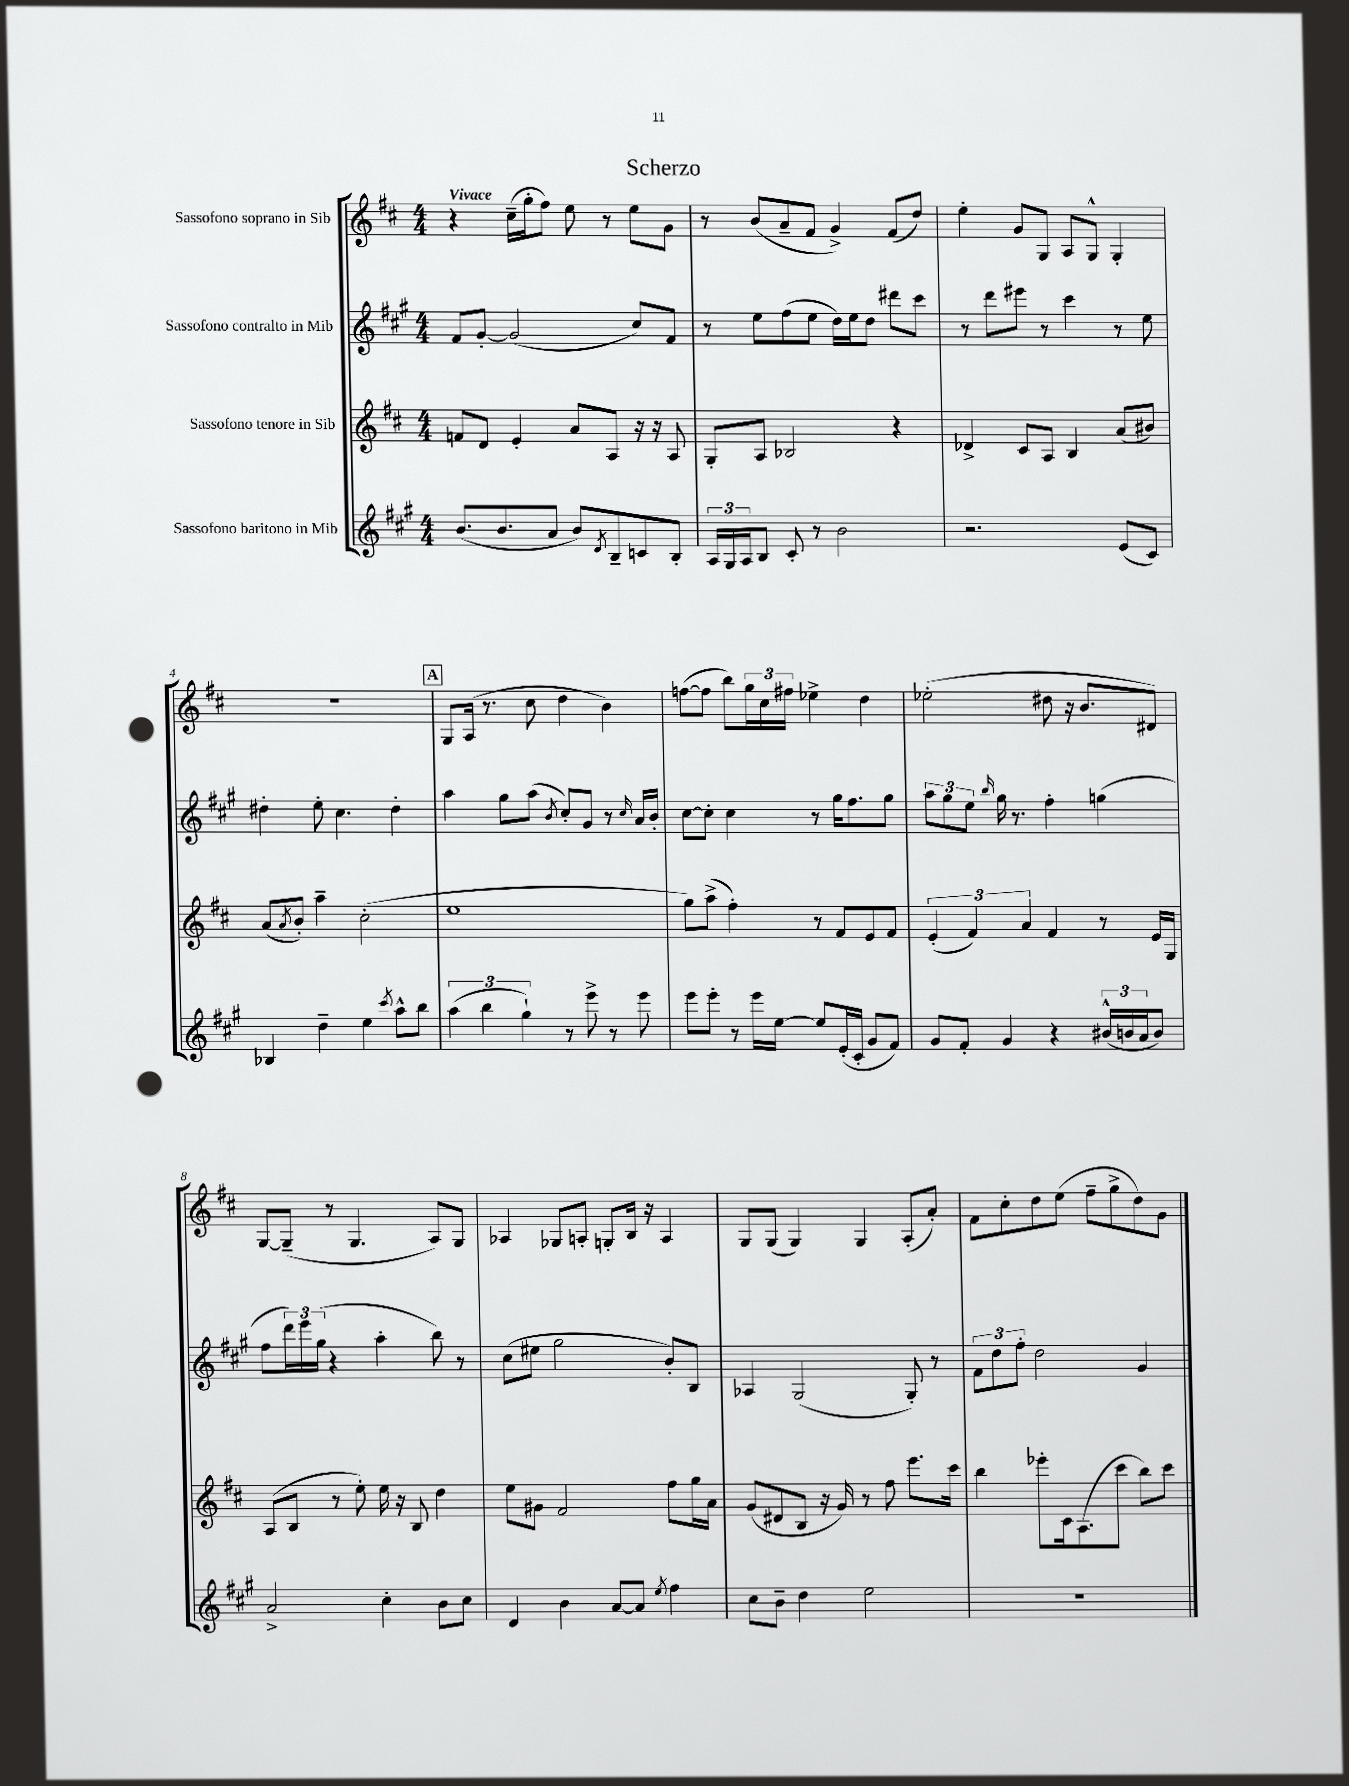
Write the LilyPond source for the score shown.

\header { title = "Scherzo" }
<<
\new StaffGroup <<
\new Staff = "s0" \with { instrumentName = "Sassofono soprano in Sib" } {
    \clef treble \key d \major \numericTimeSignature \time 4/4 \tempo "Vivace"
    r4 cis''16--( g''16-. fis''8) e''8 r8 e''8 g'8 |
    r8 b'8( a'8-- fis'8 g'4->) fis'8( d''8) |
    e''4-. g'8 g8 a8 g8-^ g4-. |
    R1 |
    \mark \markup { \box "A" } g8 a16( r8. cis''8 d''4 b'4) |
    f''8~( f''8 b''8) \tuplet 3/2 { g''16 cis''16 fis''16 } ees''4-> d''4 |
    ees''2-.( dis''8 r16 b'8. dis'8) |
    g8~ g8--( r8 g4. a8) g8 |
    aes4 ges8 a8-. g8-. b16 r16 a4 |
    g8 g8( g4) g4 a8-.( a'8-.) |
    fis'8 cis''8-. d''8 e''8( fis''8-- g''8-> d''8) g'8 \bar "|." |
}
\new Staff = "s1" \with { instrumentName = "Sassofono contralto in Mib" } {
    \clef treble \key a \major \numericTimeSignature \time 4/4
    fis'8 gis'8~-. gis'2( cis''8) fis'8 |
    r8 e''8 fis''8( e''8 d''16) e''16 d''8 dis'''8 cis'''8 |
    r8 d'''8 eis'''8 r8 cis'''4 r8 e''8 |
    dis''4-. e''8-. cis''4. dis''4-. |
    \mark \markup { \box "A" } a''4 gis''8 a''8( \acciaccatura { b'8 } cis''8-.) gis'8 r8 \grace { cis''16 } a'16 b'16-. |
    cis''8~ cis''8-. cis''4 r8 gis''16 fis''8. gis''8 |
    \tuplet 3/2 { a''8 gis''8 e''8 } \grace { b''16 } gis''16 r8. fis''4-. g''4( |
    fis''8 \tuplet 3/2 { d'''16) e'''16 gis''16( } r4 a''4-. b''8) r8 |
    cis''8( eis''8 gis''2 b'8-.) b8 |
    aes4 gis2( gis8-.) r8 |
    \tuplet 3/2 { fis'8 d''8 fis''8-. } d''2 gis'4 \bar "|." |
}
\new Staff = "s2" \with { instrumentName = "Sassofono tenore in Sib" } {
    \clef treble \key d \major \numericTimeSignature \time 4/4
    f'8 d'8 e'4-. a'8 a8 r16 r16 a8 |
    g8-. a8 bes2 r4 |
    des'4-> cis'8 a8 b4 a'8( bis'8) |
    a'8( \acciaccatura { a'8 } b'8-.) a''4-- cis''2-.( |
    \mark \markup { \box "A" } e''1 |
    g''8) a''8->( fis''4-.) r8 fis'8 e'8 fis'8 |
    \tuplet 3/2 { e'4-.( fis'4) a'4 } fis'4 r8 e'16 g16 |
    a8( b8 r8 e''8-.) e''16 r16 b8 d''4 |
    e''8 gis'8 fis'2 fis''8 g''16 a'16 |
    g'8( dis'8 b8 r16 g'16) r8 fis''8 e'''8. cis'''16 |
    b''4 ees'''8-. cis'16 a8.( cis'''8 b''8) cis'''8 \bar "|." |
}
\new Staff = "s3" \with { instrumentName = "Sassofono baritono in Mib" } {
    \clef treble \key a \major \numericTimeSignature \time 4/4
    b'8.( b'8. a'8 b'8) \acciaccatura { d'8 } b8-- c'8 b8-. |
    \tuplet 3/2 { a16 gis16 a16 } b8 cis'8-. r8 b'2 |
    r2. e'8( cis'8) |
    bes4 d''4-- e''4 \acciaccatura { cis'''8 } a''8-^ b''8 |
    \mark \markup { \box "A" } \tuplet 3/2 { a''4( b''4 gis''4-!) } r8 e'''8-> r8 e'''8 |
    e'''8 e'''8-. r8 e'''16 e''16~ e''8 e'16-.( cis'16-. gis'8 fis'8) |
    gis'8 fis'8-. gis'4 r4 \tuplet 3/2 { bis'16-^( b'16 a'16 } b'8) |
    a'2-> cis''4-. b'8 cis''8 |
    d'4 b'4 a'8~ a'8 \acciaccatura { e''8 } fis''4 |
    cis''8 b'8-- d''4 e''2 |
    R1 \bar "|." |
}
>>
>>
